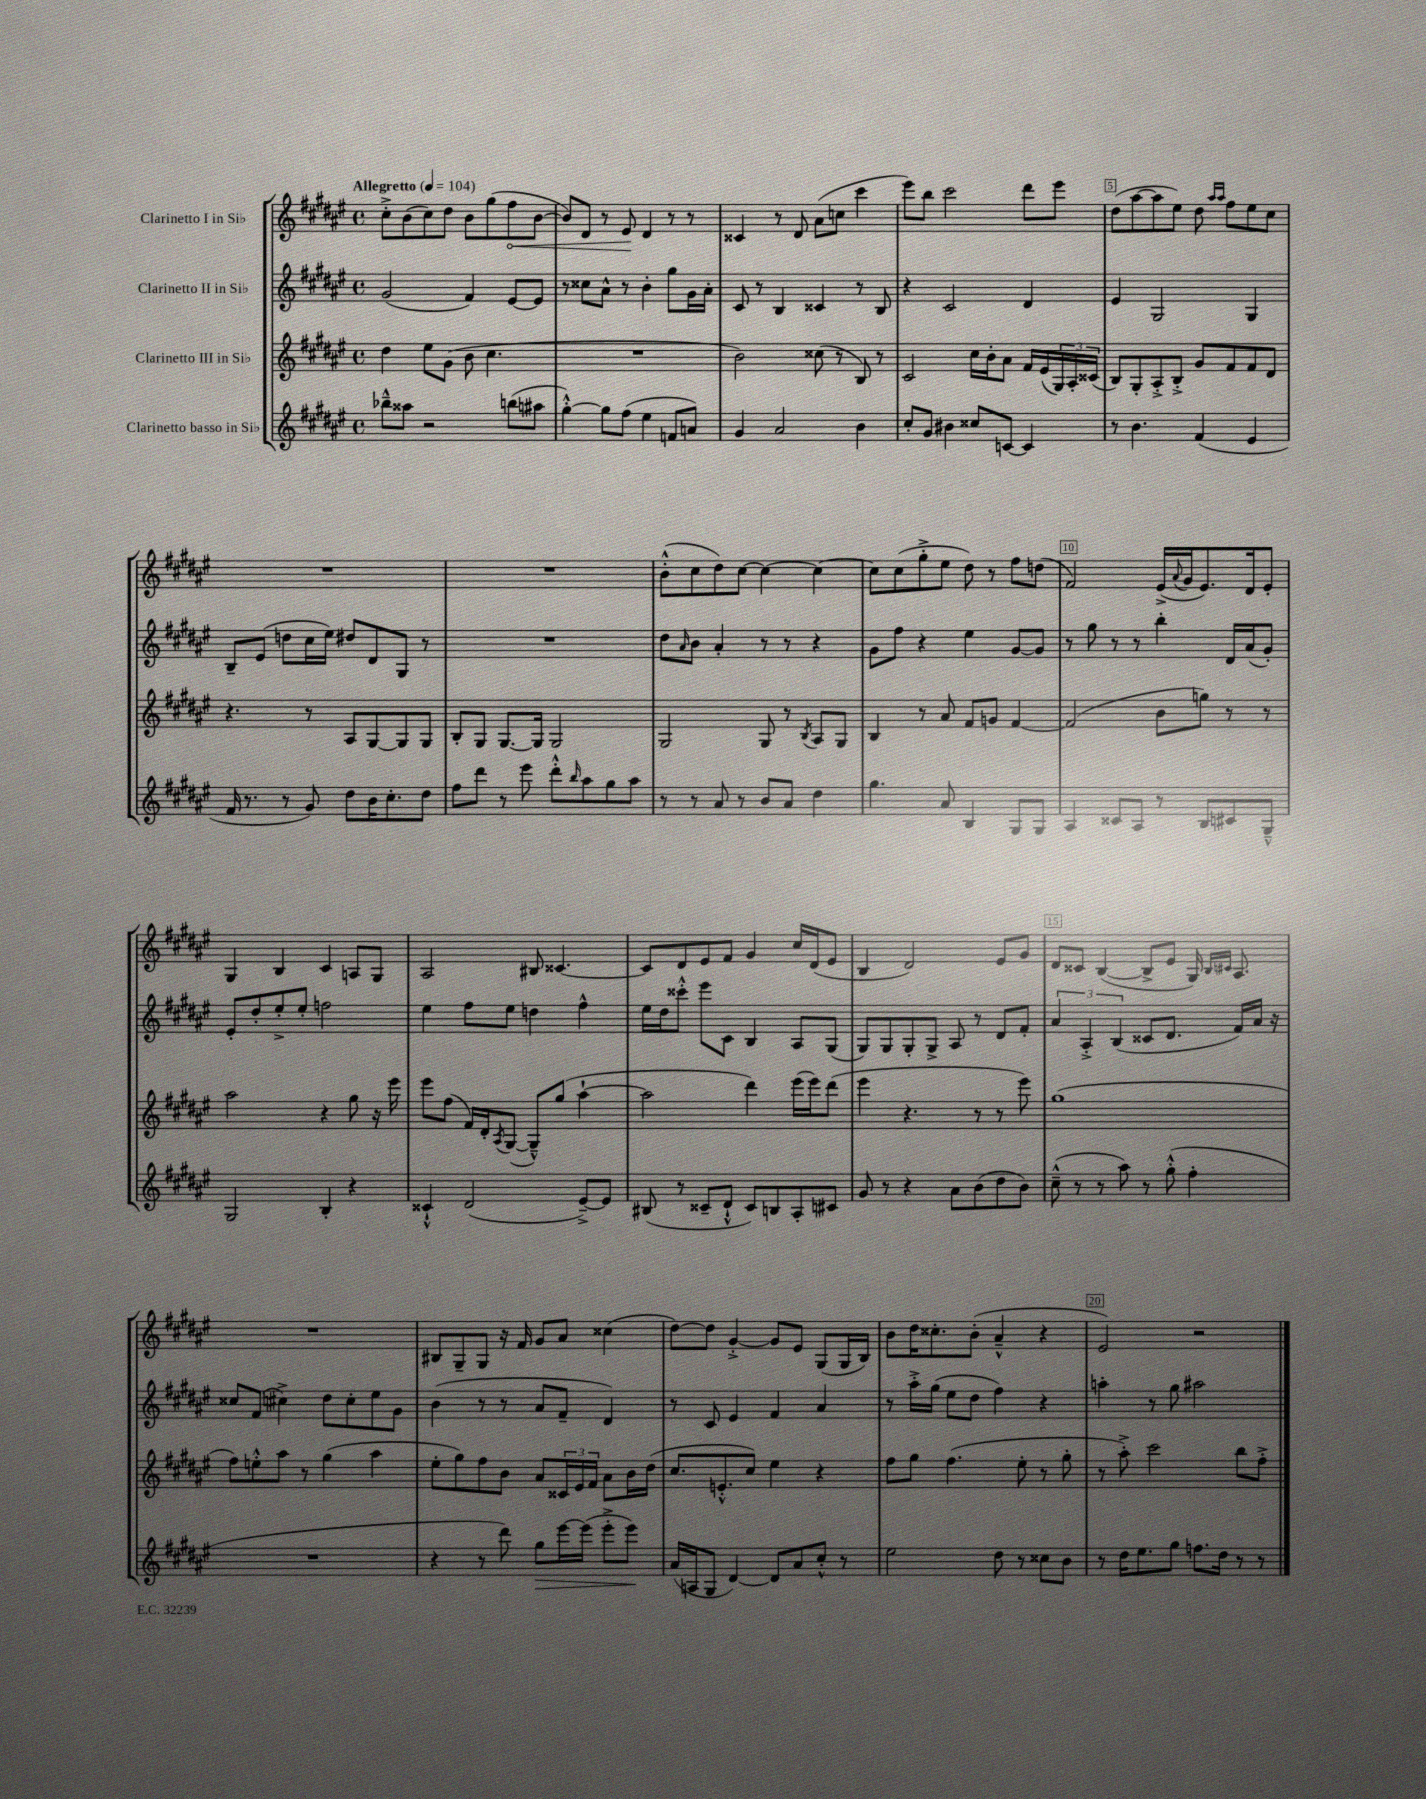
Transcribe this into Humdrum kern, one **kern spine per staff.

**kern	**kern	**kern	**kern
*staff4	*staff3	*staff2	*staff1
*clefG2	*clefG2	*clefG2	*clefG2
*k[f#c#g#d#a#e#]	*k[f#c#g#d#a#e#]	*k[f#c#g#d#a#e#]	*k[f#c#g#d#a#e#]
*M4/4	*M4/4	*M4/4	*M4/4
*met(c)	*met(c)	*met(c)	*met(c)
*MM104	*MM104	*MM104	*MM104
8bb-~^^	4dd#	(2g#	8cc#'^
8aa##	.	.	(8b
2r	8ee#	.	8cc#)
.	(8g#	.	8dd#
.	8b	4f#)	8b
.	4.cc#	.	(8gg#
(8bb	.	[8e#	8ff#
8aa#	.	8e#]	[8b
=	=	=	=
[4gg#'^^)	1r	8r	8b])
.	.	8cc##	8d#
8gg#]	.	8a#^^	8r
(8ff#	.	8r	8e#
4ee#	.	4b'	4d#
8f	.	8gg#	8r
8a)	.	16g#	8r
.	.	16a#'	.
=	=	=	=
4g#	2b)	8c#	4c##
.	.	8r	.
2a#	.	4B	8r
.	.	.	8d#
.	(8cc##	4c##	(8a#
.	8r	.	8cc
4b	8B)	8r	4ccc#
.	8r	8B	.
=	=	=	=
8cc#'	2c#	4r	8eee#)
8g#	.	.	8bb
4b#	.	2c#	2ccc#
8cc##	16cc#	.	.
.	16b'	.	.
[8c	8a#	.	.
4c]	16f#	4d#	8ddd#
.	(16e#	.	.
.	24G#)	.	8eee#
.	24A#'	.	.
.	(24c##	.	.
=	=	=	=
8r	8B)	4e#	(8dd#
4.b	8G#'	.	[8aa#
.	8A#'^	2G#	8aa#]
.	8B'^	.	8ee#)
(4f#	8g#	.	8dd#
.	.	.	16qqaa#
.	.	.	16qqaa#
.	8f#	.	8ff#
4e#	8f#	4G#	8ee#
.	8d#	.	8cc#
=	=	=	=
16f#	4.r	8B~	1r
8.r	.	.	.
.	.	(8e#	.
8r	.	8dd	.
8g#)	8r	16cc#	.
.	.	16ee#)	.
8dd#	8A#	8dd#	.
16b	[8G#	8d#	.
8.cc#'	.	.	.
.	8G#]	8G#	.
8dd#	8G#	8r	.
=	=	=	=
8ff#	8B'	1r	1r
8ddd#	8G#	.	.
8r	[8.G#	.	.
8eee#	.	.	.
.	16G#]	.	.
8ddd#'^^	2G#	.	.
16qqbb	.	.	.
8aa#	.	.	.
8gg#	.	.	.
8aa#	.	.	.
=	=	=	=
8r	2G#	8dd#	(8b'^^
.	.	16qqa#	.
8r	.	8b	8cc#
8a#	.	4a#'	8dd#)
8r	.	.	[8cc#
8b	8G#	8r	4cc#_
8a#	8r	8r	.
.	8qB	.	.
4dd#	8A#	4r	4cc#_
.	8G#	.	.
=	=	=	=
4.gg#	4B	8g#	8cc#]
.	.	8ff#	(8cc#
.	8r	4r	8gg#'^
8a#	8a#	.	8ee#
4B	8f#	4ee#	8dd#)
.	8g	.	8r
8G#	[4f#	[8g#	8ff#
8G#	.	8g#]	(8dd
=	=	=	=
4A#	(2f#]	8r	2f#)
.	.	8gg#	.
8c##	.	8r	.
8A#	.	8r	.
8r	8b	4bb'	(16e#^
.	.	.	8qqa#
.	.	.	16g#
8B	8gg)	.	8.e#)
8c#	8r	16d#	.
.	.	(16a#	16d#
8G#~^^	8r	8g#')	8e#'
=	=	=	=
2G#	2aa#	8e#'	4G#
.	.	8dd#'	.
.	.	8ee#'^	4B
.	.	8ee#'	.
4B'	4r	2ff	4c#
4r	8gg#	.	8A
.	16r	.	8G#
.	16eee#	.	.
=	=	=	=
4c##`^^	8eee#	4ee#	2A#
.	(8ff#	.	.
(2d#	16f#)	8ff#	.
.	16d#'	.	.
.	8qA#	.	.
.	([8G#	8ee#	.
.	8G#~^^])	4dd	8B#
.	(8gg#	.	[4.c##
[8e#~^)	[4aa#`	4ff#^^	.
8e#]	.	.	.
=	=	=	=
(8B#	2aa#]	16ee#	8c##]
.	.	16dd#	.
8r	.	8ccc##'^^	8d#
8c##~	.	8eee#	8e#
8d#`^^	.	8c#	8f#
8c##)	4ddd#)	4B	4g#
8B	.	.	.
8A#'	(16eee#	8A#	16cc#
.	16eee#)	.	(16d#
8c#	(8ddd#	(8G#	8e#
=	=	=	=
8g#	4eee#	8G#)	4B
8r	.	8G#	.
4r	4.r	8G#'	2d#)
.	.	8G#^	.
8a#	.	8A#	.
(8b	8r	8r	.
8dd#	8r	8d#	8e#
8b)	8eee#)	8f#'	8g#
=	=	=	=
(8cc#~^^	(1gg#	6a#	8d#
8r	.	.	8c##
.	.	6A#'^	.
8r	.	.	([4B
.	.	(6B	.
8aa#)	.	.	.
8r	.	8c##	8B^]
(8gg#'^^	.	8.d#	8e#
4ff#'	.	.	16G#)
.	.	.	16qqB
.	.	.	16qqc#
.	.	16f#)	8.A#
.	.	16a#	.
.	.	16r	.
=	=	=	=
1r	8ff#)	8cc##	1r
.	8ee'^^	(8f#	.
.	8aa#	4cc#^)	.
.	8r	.	.
.	(4gg#	8dd#	.
.	.	8cc#'	.
.	4aa#	8ee#	.
.	.	8g#	.
=	=	=	=
4r	8ee#'	(4b	8B#
.	8gg#)	.	8G#~
8r	8ff#	8r	8G#
8ddd#)	8b	8r	16r
.	.	.	16f#
8gg#	8a#	8a#	8g#
[16eee#	24c##	8f#~	8a#
.	24e#	.	.
(16eee#]	.	.	.
.	24f#	.	.
8eee#'^	8a#	4d#)	(4cc##
8eee#)	16b	.	.
.	(16dd#	.	.
=	=	=	=
(16a#	8.cc#	8r	[8dd#)
16A	.	.	.
8G#	.	8c#	8dd#]
.	8.e'^^	.	.
[4d#)	.	4e#	[4g#'^
.	8cc#)	.	.
8d#]	4ee#	4f#	8g#]
8a#	.	.	8e#
8cc#'^^	4r	4a#	(8G#
8r	.	.	16G#
.	.	.	16B)
=	=	=	=
2ee#	8ff#	8r	8b
.	8gg#	16aa#'^	16dd#
.	.	(16gg#	8.cc##'
.	(4.ff#	8ee#	.
.	.	8dd#	(8b'
8dd#	.	4ff#)	4a#~^^
8r	8ee#'	.	.
8cc##	8r	4r	4r
8b	8gg#'	.	.
=	=	=	=
8r	8r	4aa'	2e#)
16dd#	8aa#'^)	.	.
8.ee#	.	.	.
.	2ccc#	8r	.
8gg#	.	8gg#	.
8.ff	.	2aa#	2r
16dd#	.	.	.
8r	8bb	.	.
8r	8ff#'^	.	.
==	==	==	==
*-	*-	*-	*-
